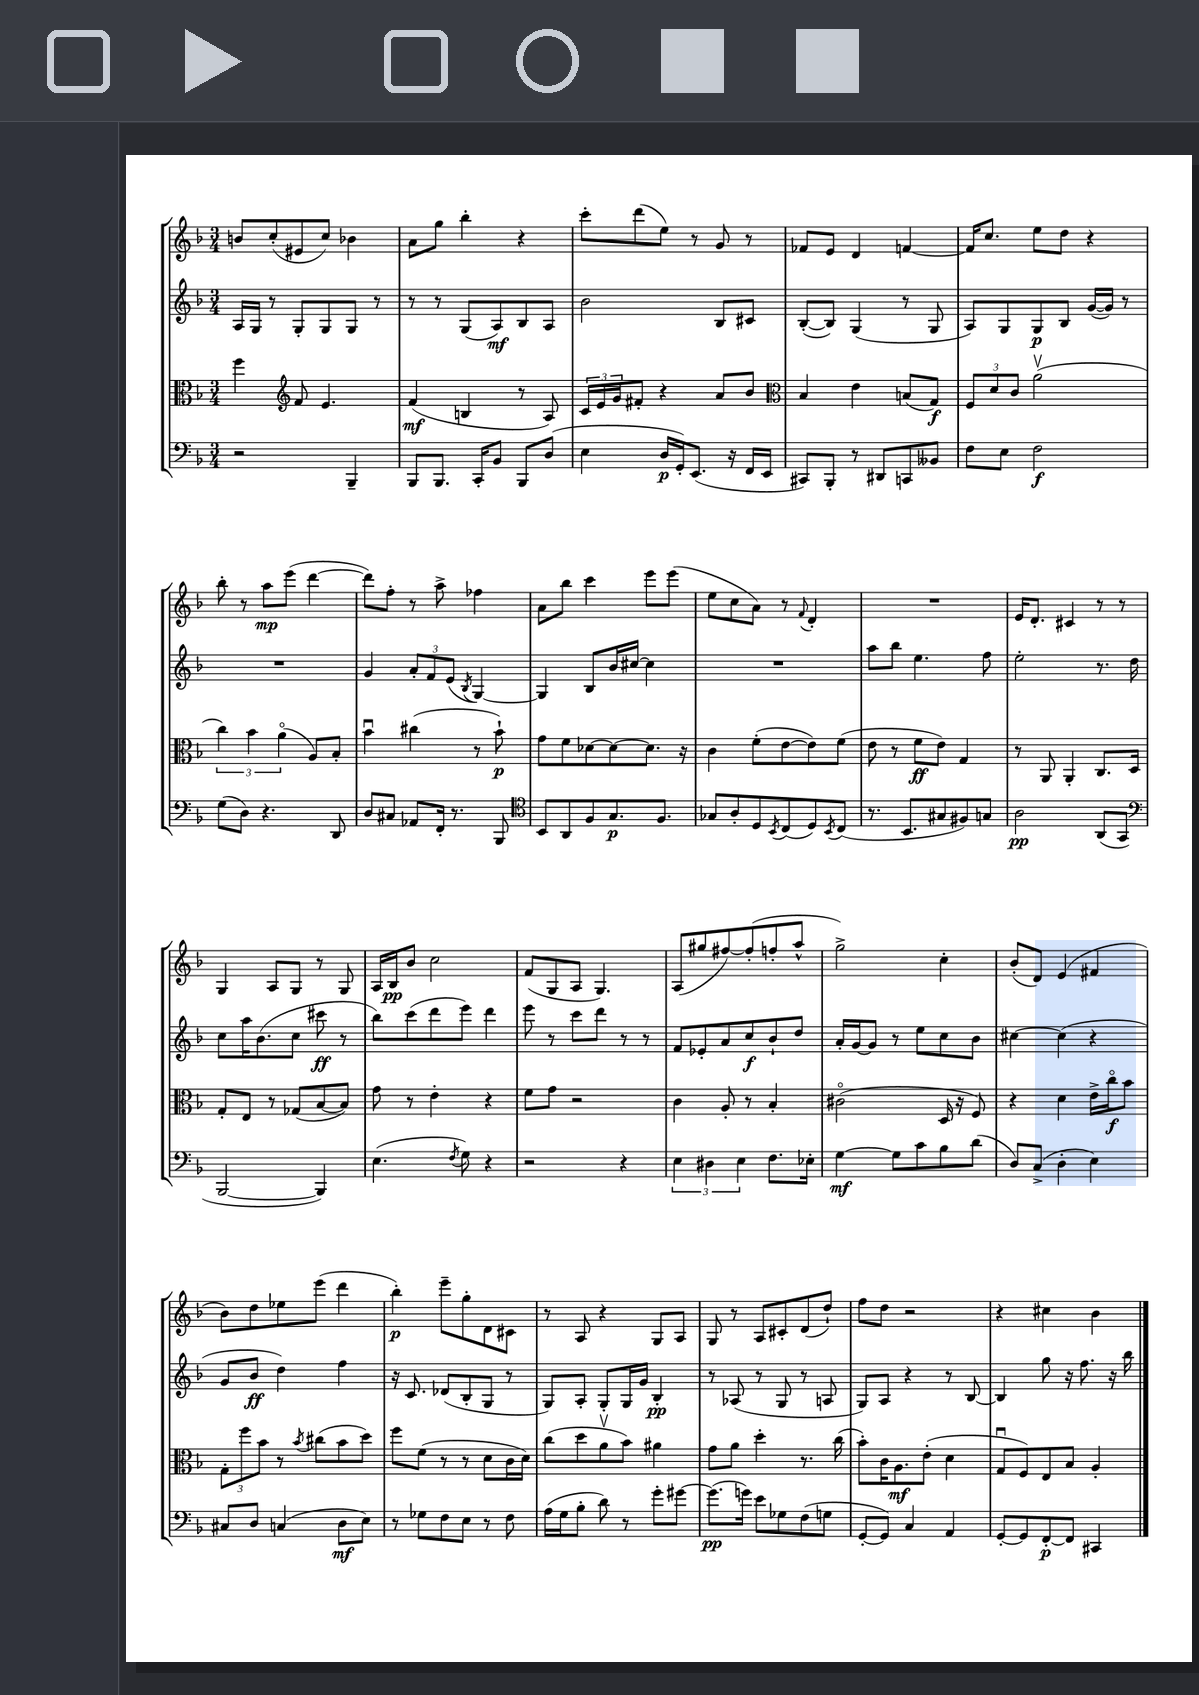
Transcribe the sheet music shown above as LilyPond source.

<<
\new StaffGroup <<
\new Staff = "s0" {
    \clef treble \key f \major \numericTimeSignature \time 3/4
    b'8 c''8-.( eis'8 c''8) bes'4 |
    a'8 g''8 bes''4-. r4 |
    c'''8-. d'''8( e''8) r8 g'8 r8 |
    fes'8 e'8 d'4 f'4~ |
    f'16 c''8. e''8 d''8 r4 |
    bes''8-. r8 a''8\mp e'''8( d'''4~ |
    d'''8) f''8-. r8 a''8-> fes''4 |
    a'8 bes''8 c'''4 e'''8 e'''8( |
    e''8 c''8 a'8) r8 \appoggiatura { f'8 } d'4-. |
    R2. |
    e'16 d'8.-. cis'4 r8 r8 |
    g4 a8 g8 r8 g8 |
    a16 bes16\pp bes'8 c''2 |
    f'8( g8 a8 g4.) |
    a8( gis''8 fis''8~) fis''8-.( f''8-. a''8-^ |
    g''2->) c''4-. |
    bes'8-.( d'8) e'4( fis'4 |
    bes'8) d''8 ees''8 e'''8( d'''4 |
    bes''4-.\p) e'''8-- g''8-. d'8 cis'8 |
    r8 a8 r4 g8 a8 |
    g8 r8 a8 cis'8-. d'8( d''8-!) |
    f''8 d''8 r2 |
    r4 cis''4 bes'4 \bar "|." |
}
\new Staff = "s1" {
    \clef treble \key f \major \numericTimeSignature \time 3/4
    a16 g16 r8 g8-. g8 g8 r8 |
    r8 r8 g8( a8\mf) bes8 a8 |
    bes'2 bes8 cis'8 |
    bes8~-.( bes8) g4( r8 g8 |
    a8) g8 g8\p bes8 g'16~( g'16) r8 |
    R2. |
    g'4 \tuplet 3/2 { a'8-. f'8 e'8( } \acciaccatura { bes8 } g4~) |
    g4 bes8 bes'16 cis''16~ cis''4 |
    R2. |
    a''8 bes''8 e''4. f''8 |
    e''2-. r8. d''16 |
    c''8 a''16 bes'8.( c''8 cis'''8\ff r8 |
    bes''8) c'''8( d'''8 e'''8) d'''4 |
    e'''8 r8 c'''8 d'''8 r8 r8 |
    f'8 ees'8-. a'8 c''8\f bes'8-! d''8 |
    a'16-. g'16~ g'8 r8 e''8 c''8 bes'8 |
    cis''4~ cis''4( r4 |
    g'8 bes'8\ff d''4) f''4 |
    r16 c'8. des'8( bes8-. g8 r8 |
    g8) a8-. g8-. g16 g'16 bes4-.\pp |
    r8 aes8( r8 g8 r8 a8 |
    g8) a8 r4 r8 bes8~ |
    bes4 g''8 r16 f''8. r16 bes''16 \bar "|." |
}
\new Staff = "s2" {
    \clef alto \key f \major \numericTimeSignature \time 3/4
    f''4 \clef treble f'8 e'4. |
    f'4\mf( b4 r8 a8) |
    \tuplet 3/2 { c'16 e'16 g'16 } fis'8-. r4 a'8 bes'8 |
    \clef alto bes4 e'4 b8( g8\f) |
    \tuplet 3/2 { f8 d'8 c'8 } a'2\upbow( |
    \tuplet 3/2 { c''4) bes'4 a'4\flageolet( } a8) bes8-. |
    bes'4\downbow cis''4( r8 bes'8-!\p) |
    g'8 f'8 des'8~ des'8~ des'8. r16 |
    c'4 f'8-.( e'8~ e'8) f'8( |
    e'8 r8 f'8\ff e'8) g4 |
    r8 a,8 a,4-. c8. d16 |
    g8-. e8 r8 ges8( bes8~ bes8) |
    g'8 r8 e'4-. r4 |
    f'8 g'8 r2 |
    c'4 a8-. r8 bes4-. |
    cis'2\flageolet( d16 r16 f8) |
    r4 d'4 e'16-> c''16\flageolet\f bes'8 |
    \tuplet 3/2 { g8-. f''8 bes'8 } r8 \acciaccatura { bes'8 } cis''8( bes'8 d''8) |
    f''8 f'8( r8 r8 d'8 c'16 d'16) |
    c''8( d''8 a'8\upbow bes'8) ais'4 |
    g'8 a'8 d''4-. r8. c''16( |
    bes'8-.) c'16 a8.\mf e'8-.( d'4 |
    g8\downbow f8) e8 bes8 a4-. \bar "|." |
}
\new Staff = "s3" {
    \clef bass \key f \major \numericTimeSignature \time 3/4
    r2 bes,,4-- |
    bes,,8 bes,,8. c,16-. bes,8 bes,,8 d8( |
    e4 d16\p g,16-.) e,8.( r16 f,16 e,16 |
    cis,8) bes,,8-. r8 dis,8 c,8 beses,8 |
    f8 e8 f2\f |
    g8( d8) r4. d,8 |
    d8 cis8 aes,8 f,16-. r8. bes,,8 |
    \clef tenor bes,8 a,8 f8 g8.\p f8. |
    ges8 a8-. d8 \acciaccatura { bes,8 } c8( d8) \acciaccatura { bes,8 } c8( |
    r8. bes,8. gis8 fis8) g8 |
    a2\pp a,8( g,8 |
    \clef bass bes,,2~ bes,,4) |
    e4.( \acciaccatura { f8 } g8) r4 |
    r2 r4 |
    \tuplet 3/2 { e4 dis4 e4 } f8. ees16-. |
    g4~\mf g8 c'8 bes8 d'8( |
    d8) c8->( d4-. e4) |
    cis8 d8 c4( d8\mf e8) |
    r8 ges8 f8 e8 r8 f8 |
    a16( g16 bes8-. d'8) r8 g'8-. gis'8~ |
    gis'8.\pp( g'16) e'8 ges8 f8( g8 |
    g,8~-. g,8) c4 a,4 |
    g,8~-. g,8 f,8~-.\p f,8 cis,4 \bar "|." |
}
>>
>>
\layout { \context { \Score \remove "Bar_number_engraver" } }
